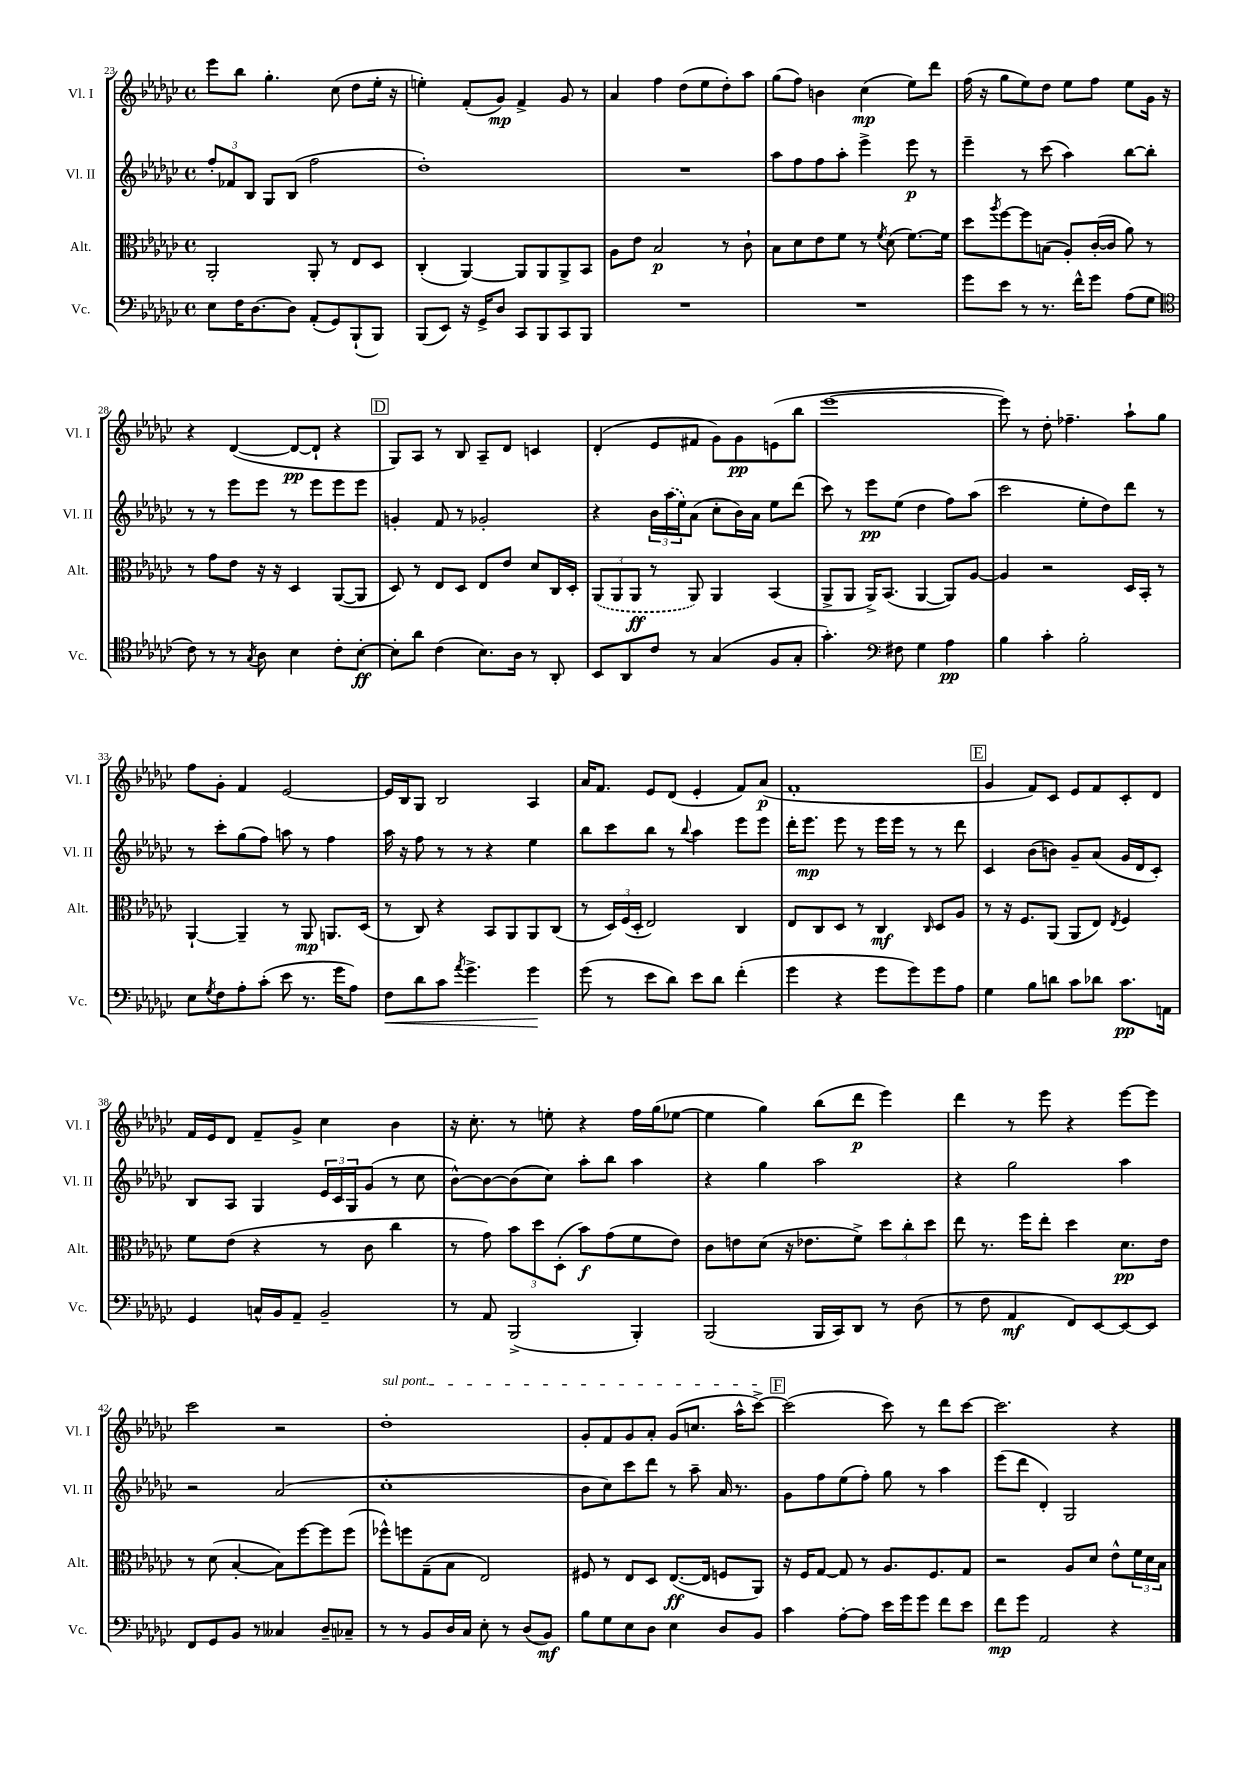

**kern	**kern	**kern	**kern
*staff4	*staff3	*staff2	*staff1
*clefF4	*clefC3	*clefG2	*clefG2
*k[b-e-a-d-g-c-]	*k[b-e-a-d-g-c-]	*k[b-e-a-d-g-c-]	*k[b-e-a-d-g-c-]
*M4/4	*M4/4	*M4/4	*M4/4
*met(c)	*met(c)	*met(c)	*met(c)
8E-\L	2AA-'/	12ff'/L	8eee-\L
.	.	12f-/	.
16F\K	.	.	8bb-\J
.	.	12B-/J	.
[8.D-\	.	.	.
.	.	8G-/L	4.gg-'\
8D-\]J	.	(8B-/J	.
(8AA-'/L	8AA-'/	2ff\	.
8GG-/)	8r	.	(8cc-\
(8BBB-`/	8E-/L	.	8dd-\L
8BBB-/J)	8D-/J	.	16ee-'\Jk
.	.	.	16r
=	=	=	=
(8BBB-/L	(4C-'/	1dd-')	4ee'\)
8EE-/J)	.	.	.
16r	[4AA-/)	.	(8f'/L
16GG-^/LK	.	.	.
8D-/J	.	.	8g-/J)
8CC-/L	8AA-/]L	.	4f^/
8BBB-/	8AA-/	.	.
8CC-/	8AA-^/	.	8g-/
8BBB-/J	8BB-/J	.	8r
=	=	=	=
1r	8A-\L	1r	4a-/
.	8e-\J	.	.
.	2B-/	.	4ff\
.	.	.	(8dd-\L
.	.	.	8ee-\
.	8r	.	8dd-'\)
.	8c-`\	.	8aa-\J
=	=	=	=
1r	8B-\L	8aa-\L	(8gg-\L
.	8d-\	8ff\	8ff\J)
.	8e-\	8ff\	4b\
.	8f\J	8aa-'\J	.
.	8r	4eee-^\	(4cc-\
.	8qf/	.	.
.	(8d-\	.	.
.	[8.f\L)	8eee-\	8ee-\L)
.	.	8r	8ddd-\J
.	16f\]Jk	.	.
=	=	=	=
8g-\L	8dd-\L	4eee-~\	(16ff\
.	.	.	16r
.	8qaa-/	.	.
8e-\J	[8ff\	.	8gg-\L
8r	8ff\]	8r	8ee-\)
8.r	(8B\J	(8ccc-\	8dd-\J
.	8A-'/L)	4aa-\)	8ee-\L
16f^^\LK	.	.	.
8g-\J	([16c-'/L	.	8ff\J
.	16c-/]JJ	.	.
(8A-\L	8a-\)	[8bb-\L	8ee-\L
8G-\J	8r	8bb-'\]J	16g-\Jk
.	.	.	16r
=	=	=	=
*clefC4	*	*	*
8c-\)	8r	8r	4r
8r	8g-\L	8r	.
8r	8e-\J	8eee-\L	([4d-/
8qG-/	.	.	.
8A-\	16r	8eee-\J	.
.	16r	.	.
4B-\	4D-/	8r	8d-/_L
.	.	8eee-\L	8d-`/]J
8c-'\L	([8AA-/L	8eee-\	4r
[8B-'\J	8AA-/]J	8eee-\J	.
=	=	=	=
8B-'\]L	8D-/)	4g'/	8G-/L)
8a-\J	8r	.	8A-/J
(4c-\	8E-/L	8f/	8r
.	8D-/J	8r	8B-/
8.B-\L)	8E-/L	2g-'/	8A-~/L
.	8e-/J	.	8d-/J
16A-\Jk	.	.	.
8r	8d-/L	.	4c/
8AA-'/	16C-/L	.	.
.	16D-'/JJ	.	.
=	=	=	=
8BB-/L	(12AA-/L	4r	(4d-'/
.	12AA-/	.	.
8AA-/	.	.	.
.	12AA-/J	.	.
8c-/J	8r	24b-\LL	8e-/L
.	.	(24aa-\	.
.	.	24ee-\J)	.
8r	8AA-/)	(8a-\J	8f#/J
(4G-/	4AA-/	8cc-'\L	8g-\L)
.	.	16b-\L)	8g-\
.	.	16a-\JJ	.
8F/L	(4BB-/	8ee-\L	(8e\
8G-'/J	.	(8ddd-\J	8bb-\J
=	=	=	=
4.g-'\)	8AA-^/L	8ccc-\)	[1eee-
.	8AA-/J	8r	.
.	16AA-^/LK)	8eee-\L	.
.	(8.BB-/J	.	.
*clefF4	*	*	*
8F#\	.	(8ee-\J	.
4G-\	[4AA-/	4dd-\	.
4A-\	8AA-/]L)	8ff\L)	.
.	[8A-/J	(8aa-\J	.
=	=	=	=
4B-\	4A-/]	2ccc-\	8eee-\])
.	.	.	8r
4c-'\	2r	.	8dd-'\
.	.	.	4.ff-~\
2B-'\	.	8ee-'\L	.
.	.	8dd-\)	.
.	16D-/LL	8ddd-\J	8aa-`\L
.	16BB-'/JJ	.	.
.	8r	8r	8gg-\J
=	=	=	=
8E-\L	[4AA-`/	8r	8ff\L
8qG-/	.	.	.
8F\	.	8ccc-'\L	8g-'\J
8A-'\	4AA-~/]	(8gg-\	4f/
(8c-'\J	.	8ff\J)	.
8e-\	8r	8aa\	[2e-/
8.r	8AA-/	8r	.
.	8.AA/L	4ff\	.
16g-\LK	.	.	.
8A-\J)	.	.	.
.	(16D-/Jk	.	.
=	=	=	=
8F\L	8r	16aa-\	16e-/]LL
.	.	16r	16B-/J
8d-\	8C-/)	8ff\	8G-/J
8c-\J	4r	8r	2B-/
8qa-/	.	.	.
4.g-^\	.	8r	.
.	8BB-/L	4r	.
.	8AA-/	.	.
4g-\	8AA-/	4ee-\	4A-/
.	(8C-/J	.	.
=	=	=	=
(8g-\	8r	8bb-\L	16a-/LK
.	.	.	8.f/J
8r	24D-/LL)	8ccc-\	.
.	(24F/	.	.
.	24D-'/JJ	.	.
8e-\L	2E-/)	8bb-\J	8e-/L
8d-\J)	.	8r	(8d-/J
.	.	8qqbb-/	.
8e-\L	.	4aa-\	4e-'/
8d-\J	.	.	.
(4f'\	4C-/	8eee-\L	8f/L)
.	.	8eee-\J	(8a-/J
=	=	=	=
4g-\	8E-/L	16ddd-'\LK	1f'
.	.	8.eee-\J	.
.	8C-/	.	.
4r	8D-/J	8eee-\	.
.	8r	8r	.
8g-\L	4C-/	16eee-\LL	.
.	.	16eee-\JJ	.
8g-\)	.	8r	.
.	16qqC-/	.	.
8g-\	8D-/L	8r	.
8A-\J	8A-/J	8ddd-\	.
=	=	=	=
4G-\	8r	4c-/	4g-/
.	16r	.	.
.	8.F/L	.	.
8B-\L	.	(8b-\L	8f/L)
8d\J	(8AA-/J	8b\J)	8c-/J
8c-\L	8AA-/L	8g-~/L	8e-/L
8d-\J	8E-/J)	(8a-/J	8f/
.	8qE-/	.	.
8.c-\L	4F/	16g-/LL	8c-'/
.	.	16d-/J	.
.	.	8c-'/J)	8d-/J
16AA\Jk	.	.	.
=	=	=	=
4GG-/	8f\L	8B-/L	16f/LL
.	.	.	16e-/J
.	(8e-\J	8A-/J	8d-/J
16C^^/LL	4r	4G-/	8f~/L
16BB-/J	.	.	.
8AA-~/J	.	.	8g-^/J
2BB-~/	8r	24e-/LL	4cc-\
.	.	24c-/	.
.	.	24G-/J	.
.	8c-\	(8g-/J	.
.	4cc-\	8r	4b-\
.	.	8cc-\	.
=	=	=	=
8r	8r	[8b-^^\L)	16r
.	.	.	8.cc-'\
8AA-/	8g-\)	8b-\_	.
(2BBB-^/	12b-\L	(8b-\]	8r
.	12dd-\	.	.
.	.	8cc-\J)	8ee'\
.	(12D-'\J	.	.
.	8b-\L)	8aa-'\L	4r
.	(8g-\	8bb-\J	.
4BBB-'/)	8f\	4aa-\	16ff\LL
.	.	.	(16gg-\J
.	8e-\J)	.	[8ee-\J
=	=	=	=
(2BBB-/	8c-\L	4r	4ee-\]
.	8e\	.	.
.	(8d-\J	4gg-\	4gg-\)
.	16r	.	.
.	8.e-\L	.	.
16BBB-/LL	.	2aa-\	(8bb-\L
16CC-/J)	.	.	.
8DD-/J	8f^\J)	.	8ddd-\J
8r	12dd-\L	.	4eee-\)
.	12cc-'\	.	.
(8D-\	.	.	.
.	12dd-\J	.	.
=	=	=	=
8r	8ee-\	4r	4ddd-\
8F\	8.r	.	.
4AA-/	.	2gg-\	8r
.	16ff\LK	.	.
.	8ee-'\J	.	8eee-\
8FF/L)	4dd-\	.	4r
[8EE-/	.	.	.
8EE-/_	8.d-\L	4aa-\	[8eee-\L
8EE-/]J	.	.	8eee-\]J
.	16e-\Jk	.	.
=	=	=	=
8FF/L	8r	2r	2ccc-\
8GG-/	(8d-\	.	.
8BB-/J	[4B-'/	.	.
8r	.	.	.
4C--/	8B-\]L)	(2a-/	2r
.	[8ff\	.	.
8D-~/L	8ff\]	.	.
8C-~/J	(8ff\J	.	.
=	=	=	=
8r	8ff-^^\L)	1cc-'	1dd-'
8r	8ff\	.	.
8BB-/L	(8G-~\	.	.
16D-/L	8B-\J	.	.
16C-/JJ	.	.	.
8E-'\	2E-/)	.	.
8r	.	.	.
(8D-/L	.	.	.
8BB-/J)	.	.	.
=	=	=	=
8B-\L	8F#/	8b-\L	8g-'/L
8G-\	8r	8cc-\)	8f/
8E-\	8E-/L	8ccc-\	8g-/
8D-\J	8D-/J	8ddd-\J	8a-'/J
4E-\	([8.E-/L	8r	(8g-/L
.	.	8aa-~\	8.cc/J
.	16E-/]Jk	.	.
8D-/L	8F/L	16a-/	.
.	.	8.r	16aa-^^\LK
8BB-/J	8AA-/J)	.	[8ccc-^\J)
=	=	=	=
4c-\	16r	8g-\L	(2ccc-\]
.	16F/LK	.	.
.	[8G-/J	8ff\	.
[8A-'\L	8G-/]	(8ee-\	.
8A-\]J	8r	8ff'\J)	.
16e-\LL	8.A-/L	8gg-\	8ccc-\)
16g-\J	.	.	.
8g-\J	.	8r	8r
.	8.F/	.	.
8f\L	.	4aa-\	8ddd-\L
8e-\J	8G-/J	.	[8ccc-\J
=	=	=	=
8f\L	2r	(8eee-\L	2.ccc-\]
8g-\J	.	8ddd-\J	.
2AA-/	.	4d-'/)	.
.	8A-/L	2G-/	.
.	8d-/J	.	.
4r	8e-^^\L	.	4r
.	24f\L	.	.
.	24d-\	.	.
.	24B-\JJ	.	.
==	==	==	==
*-	*-	*-	*-
